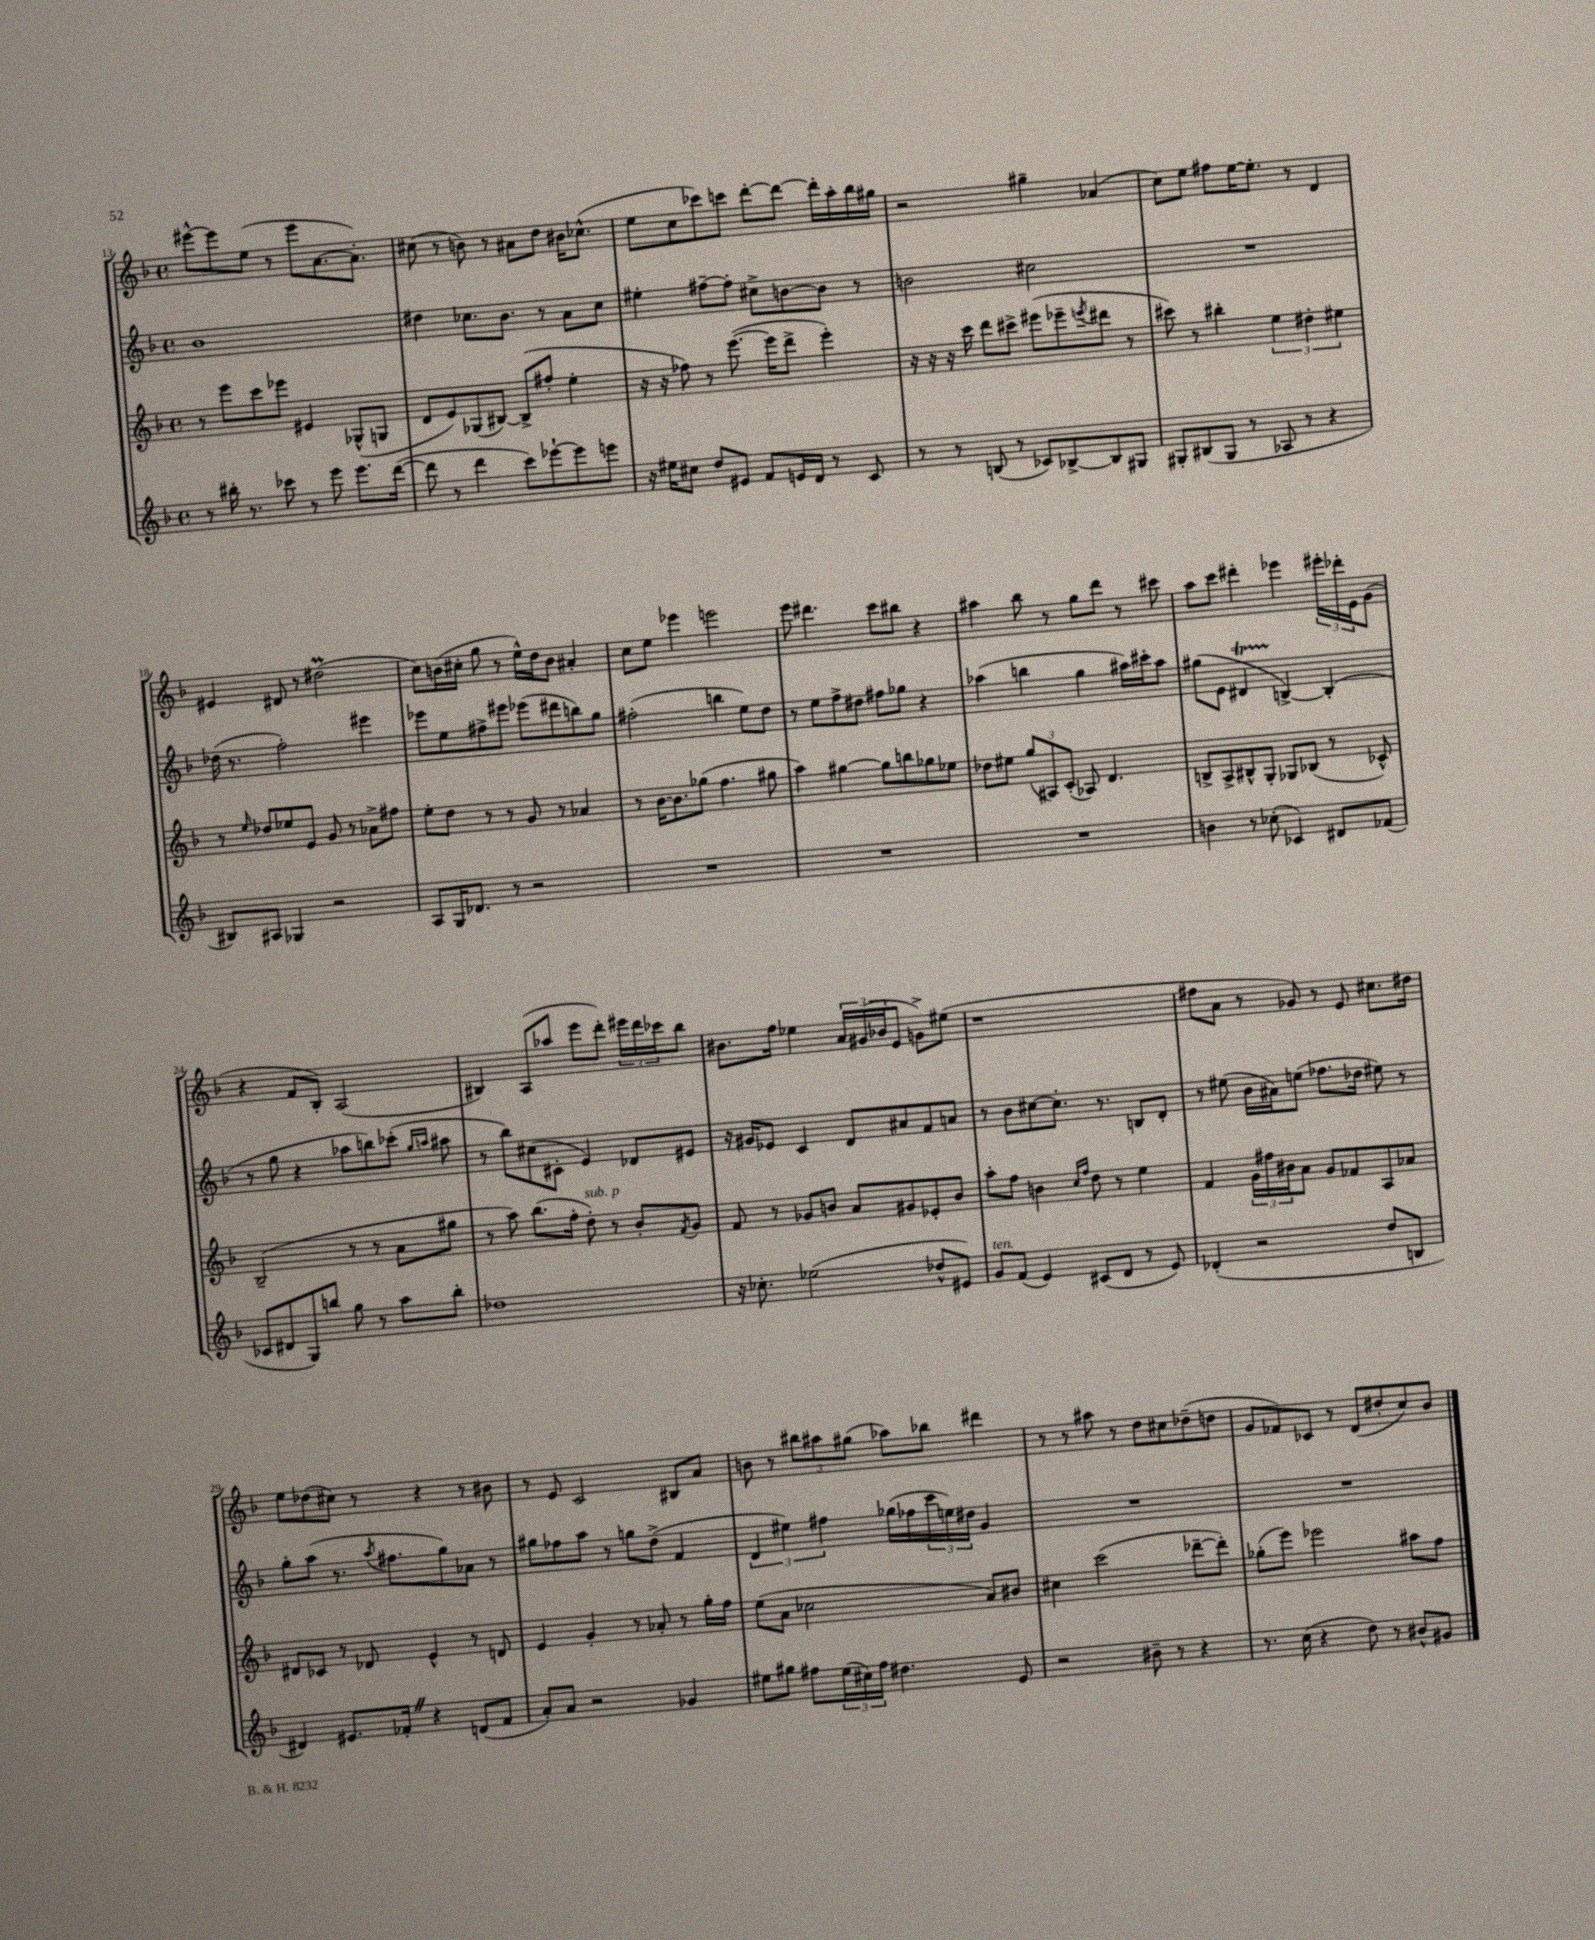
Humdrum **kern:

**kern	**kern	**kern	**kern
*staff4	*staff3	*staff2	*staff1
*clefG2	*clefG2	*clefG2	*clefG2
*k[b-]	*k[b-]	*k[b-]	*k[b-]
*M4/4	*M4/4	*M4/4	*M4/4
*met(c)	*met(c)	*met(c)	*met(c)
8r	8r	1b-	[8eee#^^
16bb#'	8eee	.	8eee#]
8.r	.	.	.
.	8ccc	.	(8ee
8ccc-	8eee-	.	8r
8r	4e#	.	8eee#
8eee	.	.	[8.a
8.eee	(8G-^^	.	.
.	.	.	8.a'])
.	8G	.	.
([16ddd	.	.	.
=	=	=	=
8ddd]	8d	4dd#	(8cc#
8r	8e)	.	8r
4ddd	(8G-	8.cc-	8b)
.	[8B#)	.	8r
.	.	8.b-	.
8ccc)	(8B#^]	.	8a#
[8eee-`	8ff#'	8r	8dd
8eee-]	4ee'	8a	16b#
.	.	.	(8.cc-^^
8eee	.	8cc-	.
=	=	=	=
16r	16r	4ee#'	8ee
16ee#	16r	.	.
8cc#	8ff-)	.	8cc
8dd	8r	[8ff#~	8ccc-)
8e#	([8.eee	8ff#']	8ccc
8f	.	8cc#^	[8ddd'
.	16eee]	.	.
16e	8ddd^	[8b	8ddd_
16d	.	.	.
8r	4eee')	8b]	16ddd']
.	.	.	16aa'
8c	.	8r	16bb-
.	.	.	16gg#
=	=	=	=
8r	16r	2b	2r
.	16r	.	.
8r	16r	.	.
.	16ccc	.	.
(8B	8ddd	.	.
8r	8ccc#^	.	.
8c-)	(8eee#	2cc#	4gg#~
[8B-^	8eee-~	.	.
.	8qeee	.	.
8B-]	8ddd#	.	(4a-
8G#	8r	.	.
=	=	=	=
8G#'	8ccc#)	1r	8cc)
(8B#	8r	.	8ee
8G#	4bb#'	.	8ff#
8r	.	.	[16ee
.	.	.	8.ee']
8A-	6ee	.	.
8r	.	.	8r
.	6dd#'	.	.
4r	.	.	4d
.	6ee#	.	.
=	=	=	=
8B#)	8r	(16dd-	4e#
.	.	8.r	.
.	16qqee	.	.
8A#	8dd-	.	.
4G-	8ee-	2ff')	8d#
.	8e	.	8r
2r	8g	.	(2dd#
.	8r	.	.
.	8a-^	4eee#	.
.	8ff#	.	.
=	=	=	=
8A	8ee'	8eee-	8cc)
16G	8dd	8ee	(16b
8.d-	.	.	16cc#'
.	8r	8ff#^	8gg
8r	8r	8eee#	8r
2r	8g	(8eee-	16ee^^)
.	.	.	16dd
.	8r	8ddd#	8b
.	4a-	8bb)	4a#'
.	.	8gg	.
=	=	=	=
1r	8r	(2ff#'	8cc
.	[16b-	.	8ee
.	8.b-]	.	.
.	.	.	4eee-
.	(8gg-	.	.
.	4.ff	4bb	2eee
.	.	8ee)	.
.	8gg#	8dd	.
=	=	=	=
1r	4aa)	8r	8eee
.	.	8ee	4.ddd#
.	[4gg#	8ff^	.
.	.	8dd#	.
.	8gg#]	8ff#	8ccc
.	8bb	8gg-	8bb#
.	8gg-	4r	4r
.	8ee-	.	.
=	=	=	=
1r	8dd-	(4aa-	4aa#
.	8ee#	.	.
.	(12gg	4bb	8bb-
.	12A#)	.	.
.	.	.	8r
.	(12c'	.	.
.	8A-)	4gg	8gg
.	4.d	.	8ddd
.	.	16aa#)	8r
.	.	16ccc#'	.
.	.	8aa#	8ccc#
=	=	=	=
4b	8B^	(8gg#	8aa
.	8A^	8e	8ccc
8r	8B#^^	4d#	4ddd#'
(8cc-'	8G'	.	.
4c-)	8G-	[4B^)	4eee-
.	(8B-	.	.
8d#	8r	(4B']	24eee#'
.	.	.	24ddd-'
.	.	.	24e
(8f-	8c-^^)	.	(8g
=	=	=	=
8c-	(2B-~	8r	4r
8d#	.	8gg	.
8G)	.	4r	8f
8bb	.	.	8B-')
8gg	8r	8aa-	(2A
8r	8r	8bb)	.
8aa	8a	(8ccc-'	.
.	.	16qqgg	.
.	.	16qqaa	.
8bb'	8gg#	8aa#	.
=	=	=	=
1dd-	8r	8r	4B#)
.	8aa)	8bb-)	.
.	(8.bb-	(8cc#	(8A
.	.	8c#'	8aa-
.	16ff'	.	.
.	8dd')	4e)	8eee
.	8r	.	8ddd')
.	8b-'	8d-	24eee#
.	.	.	24ddd
.	.	.	24ccc-
.	8qf	.	.
.	8g	8e#	8bb-
=	=	=	=
16r	8f	16r	8.b#
8.cc-'	.	16g#	.
.	8r	8e-	.
.	.	.	16ff
(2ee-	8g-	4c	4ee-
.	8b	.	.
.	8a	8d	24a
.	.	.	(24g#
.	.	.	24b-
.	8g#	8a#	8e
8dd-^^	8e-'	8f	8g^)
8e#)	8b	8a	(8ee#
=	=	=	=
8g	8aa'	8r	1r
(8f	8ff	8b-	.
4e)	4b	[8cc#	.
.	.	8.cc#']	.
.	16qqcc	.	.
.	16qqff	.	.
(8c#	8dd	.	.
.	.	8.r	.
8d	8r	.	.
8r	4ee	8B	.
8e)	.	8d'	.
=	=	=	=
(4d-'	4f	8r	8ff#
.	.	(8ee#	8a
2r	24g	16b-	8r
.	24ff#	.	.
.	.	16a#)	.
.	24b#	.	.
.	8a	(8ee	8g-)
.	8g	8.ff-	8r
.	8f-	.	8e
.	.	16dd-	.
8dd	8A	8ee#)	8.cc#
8B	8a-	8r	.
.	.	.	16dd#
=	=	=	=
4d#)	8d#	8gg'	8ee
.	8c-	(8aa	(8dd-
8.e#	8r	8.r	8cc#)
.	8d-	.	8r
.	.	8qaa	.
16f-'	.	8.ff#	.
4r	4e^^	.	4r
.	.	8gg)	.
(8d	8r	8a-	8r
8f-	8d	8r	8b#
=	=	=	=
8a')	4e	8gg#	8r
8a	.	8ff-	8e
2r	4g'	8aa	2c
.	.	8r	.
.	8r	8gg	.
.	8a-'	(8dd^	.
4g-	8r	4f	8B#
.	16gg'	.	8a
.	16ff	.	.
=	=	=	=
8ee#	(8ee	6d	8b
8gg#	8a	.	8r
.	.	6ee#)	.
8ff#	2cc-	.	12bb#
.	.	6ff#	12aa#
(24ee#	.	.	.
24cc#)	.	.	(12gg#
24ff#	.	.	.
4.dd#	.	(16gg-	8aa-)
.	.	16ff-	.
.	.	24ccc	8bb-
.	.	24ee)	.
.	.	24dd#	.
.	8a)	4g	4ddd#
8e	8b#	.	.
=	=	=	=
2r	4cc#	1r	8r
.	.	.	8r
.	(2ccc	.	8aa#
.	.	.	8r
8b#~	.	.	8dd
8r	.	.	8cc#
4r	[8ddd-~	.	(8dd-~
.	8ddd-'])	.	8dd
=	=	=	=
8.r	(8gg-'	1r	8g
.	8eee)	.	8f-)
(16cc	.	.	.
4r	2eee-	.	8c-
.	.	.	8r
8dd)	.	.	(8d
8r	.	.	8dd#'
8b#^^	8aa#	.	8cc)
8g#	8ff	.	8b-
==	==	==	==
*-	*-	*-	*-
